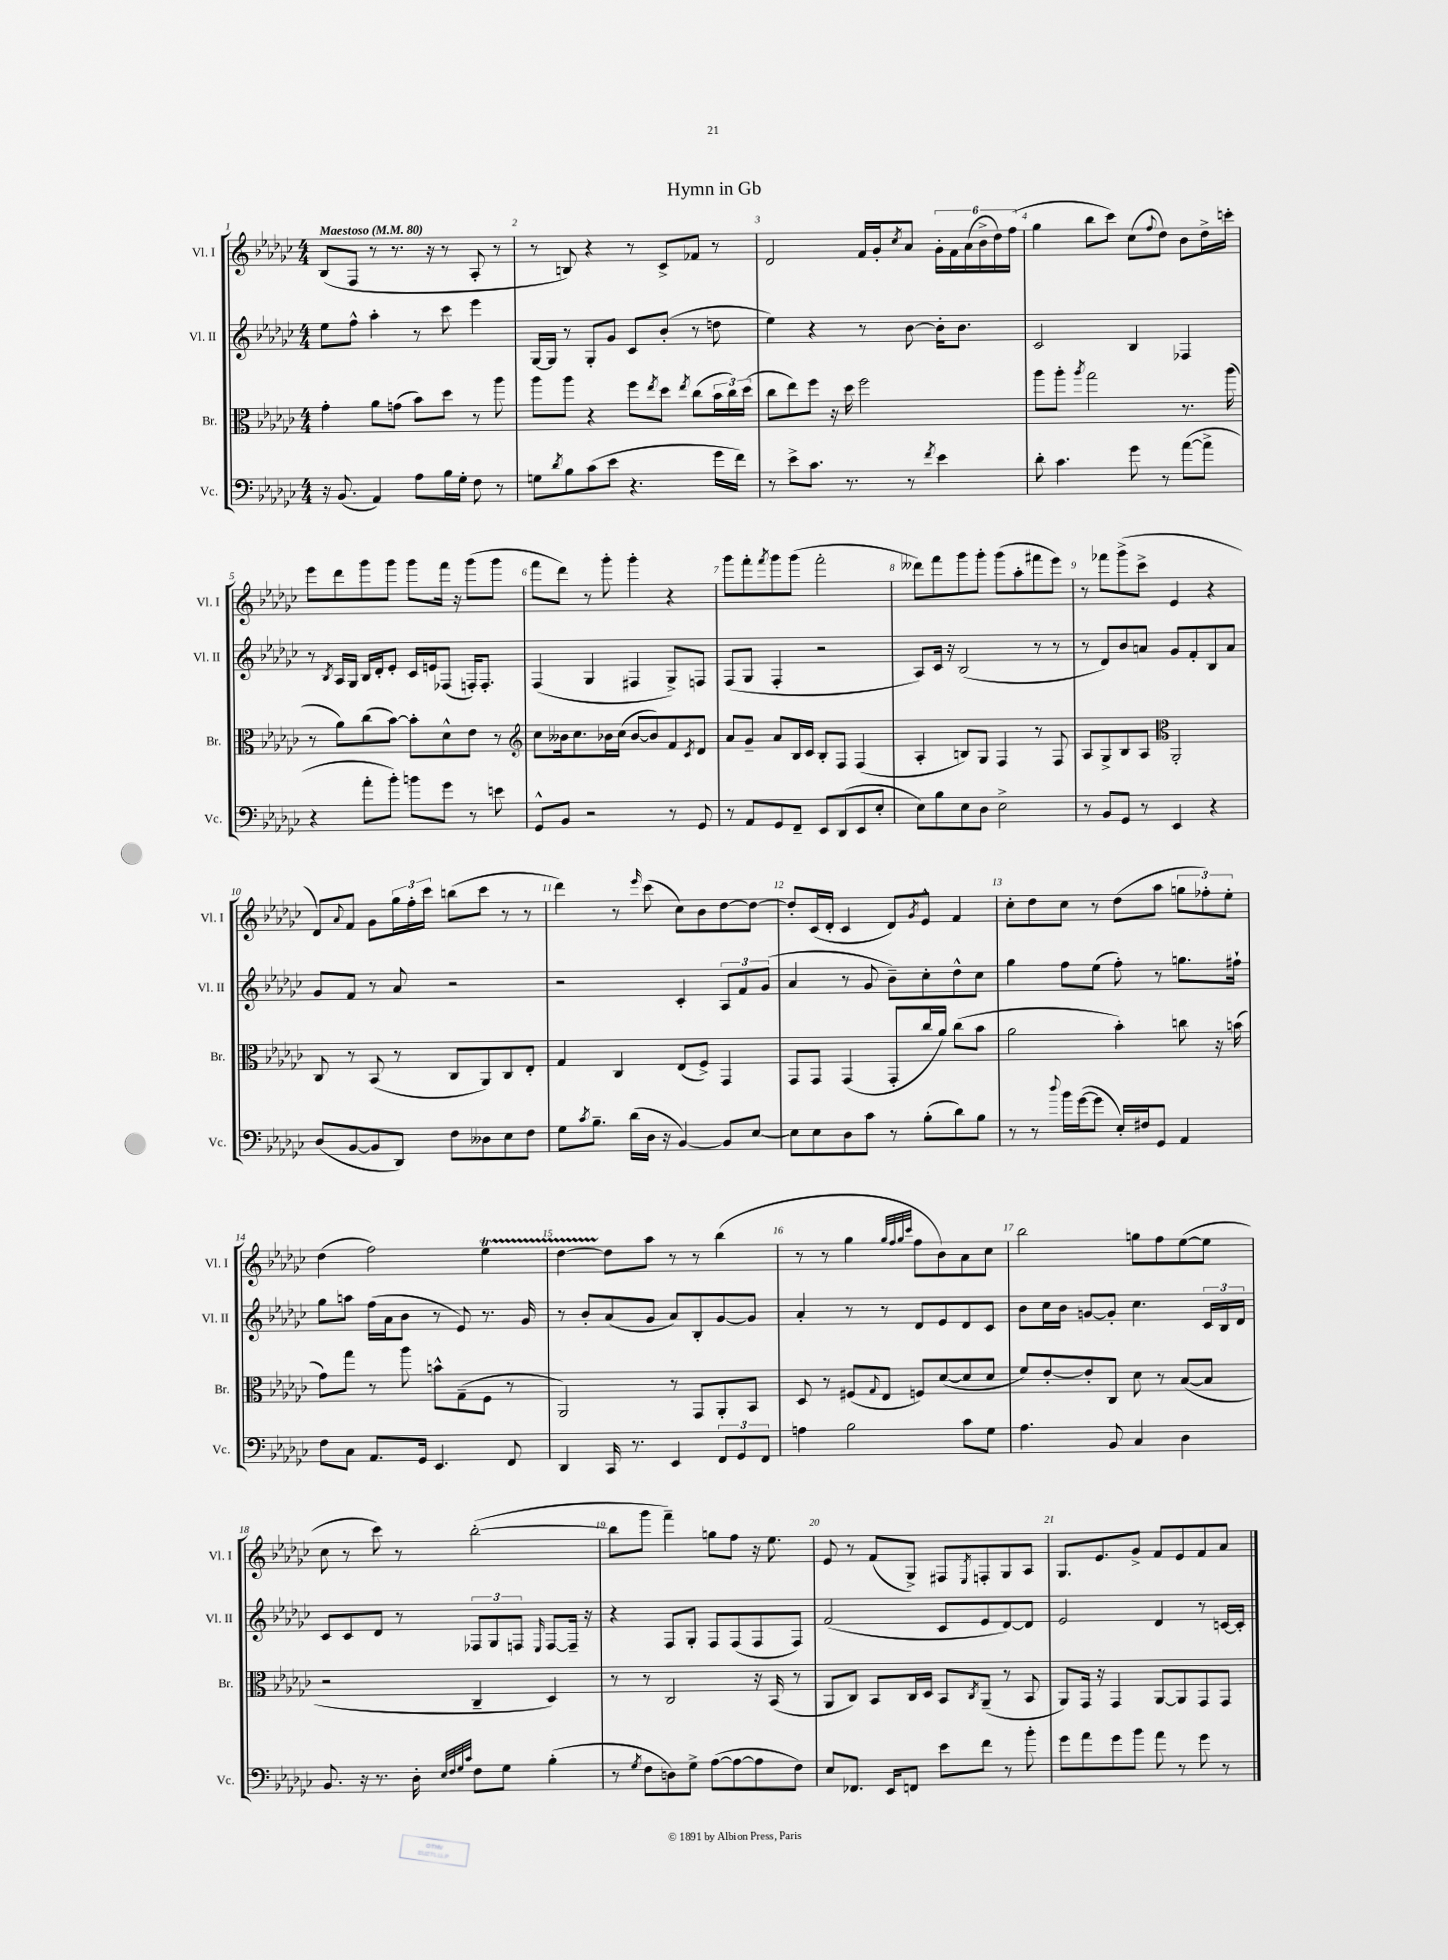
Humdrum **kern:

**kern	**kern	**kern	**kern
*staff4	*staff3	*staff2	*staff1
*clefF4	*clefC3	*clefG2	*clefG2
*k[b-e-a-d-g-c-]	*k[b-e-a-d-g-c-]	*k[b-e-a-d-g-c-]	*k[b-e-a-d-g-c-]
*M4/4	*M4/4	*M4/4	*M4/4
*MM80	*MM80	*MM80	*MM80
16r	4g-'\	8ee-\L	(8B-/L
(8.BB-/	.	.	.
.	.	8ff^^\J	8F/J
4AA-/)	8a-\L	4aa-'\	8r
.	(8g\J	.	8.r
8A-\L	8b-\L)	8r	.
.	.	.	16r
16B-\L	8dd-\J	8ccc-\	8r
16G-'\JJ	.	.	.
8F\	8r	4eee-\	8A-'/
8r	8aa-\	.	8r
=	=	=	=
8G\L	8aa-\L	[16G-/LL	8r
.	.	16G-/]JJ	.
8qd-/	.	.	.
8B-\	8aa-\J	8r	8B/)
(8c-\	4r	8G-'/L	4r
8e-\J	.	8g-/J	.
4.r	8ff\L	8c-/L	8r
.	8qee-/	.	.
.	8dd-\J	(8b-'/J	8c-^/L
.	8qee-/	.	.
.	(8cc-\L	8r	8f-/J
16g-\LL	24b-\L	8dd\	8r
.	24cc-\)	.	.
16f\JJ)	.	.	.
.	(24dd-\JJ	.	.
=	=	=	=
8r	8cc-\L	4ee-\)	2d-/
8e-^\L	8ee-\)	.	.
8.c-\J	8ff\J	4r	.
.	16r	.	.
8.r	16dd-\	.	.
.	2ff\	8r	16f/LL
.	.	.	16g-'/J
.	.	.	8qcc-/
8r	.	[8b-\	8a-/J
8qf/	.	.	.
4e-\	.	16b-'\]LK	24g-'\LL
.	.	.	24f\
.	.	8.b-\J	.
.	.	.	(24a-\
.	.	.	24b-^\
.	.	.	24dd-\)
.	.	.	(24ff\JJ
=	=	=	=
8d-'\	8aa-\L	2c-/	4gg-\
4.c-\	8aa-'\J	.	.
.	8qaa-/	.	.
.	2gg-\	.	8bb-\L
.	.	.	8ccc-\J)
8g-\	.	4B-/	(8cc-\L
.	.	.	8qqff/
8r	.	.	8dd-\J)
([8a-\L	8.r	4F-/	8b-\L
8a-^\]J	.	.	16dd-^\L
.	(16aa-\	.	16ccc'\JJ
=	=	=	=
4r	8r	8r	8eee-\L
.	.	8qB-/	.
.	8a-\L)	16A-/LL	8ddd-\
.	.	16G-/JJ	.
8a-'\L	(8cc-\	16B-/LL	8ggg-\
.	.	16d-'/J	.
8b-'\J)	[8b-\J)	8e-'/J	8ggg-\J
8b\L	8b-'\]L	16c-/LL	8ggg-\L
.	.	16e/J	.
8g-\J	8d-^^\	(8F-/J	16fff\Jk
.	.	.	16r
8r	8e-\J	16F'/LK)	(8ggg-\L
.	.	8.F'/J	.
8e\	8r	.	8ggg-\J
=	=	=	=
*	*clefG2	*	*
8GG-^^/L	8cc-\L	(4F/	8fff\L
8BB-/J	16b--\k	.	8ddd-\J)
.	8.cc-\	.	.
2r	.	4G-/	8r
.	16b-\L	.	8ggg-'\
.	(16cc-\JJ	.	.
.	[8b-/L	4F#/	4ggg-'\
.	8b-/])	.	.
8r	8f/	8G-^/L)	4r
.	8qc-/	.	.
8GG-/	8d-/J	8F/J	.
=	=	=	=
8r	8a-/L	(8F/L	8ggg-\L
8AA-/L	8g-~/J	8G-/J	8fff'\
.	.	.	8qfff/
8GG-/	8a-/L	4F'/	8ggg-\
8FF~/J	16B-/L	.	(8ggg-\J
.	16c-/JJ	.	.
8EE-/L	8B-'/L	2r	2fff'\
(8DD-/	8F/J	.	.
8EE-/	(4F/	.	.
8E-'/J	.	.	.
=	=	=	=
8E-\L)	4A-'/	8A-/L)	8ddd--\L)
8B-\	.	16c-/Jk	8fff\
.	.	16r	.
8E-\	8B/L)	(2B-/	8ggg-\
8D-\J	8G-/J	.	8ggg-'\J
2E-^\	4F/	.	(8ggg-\L
.	.	.	8aa-'\
.	8r	8r	8fff#\
.	8F/	8r	8eee-\J)
=	=	=	=
8r	8A-/L	8r	8r
8BB-/L	8G-^/	8d-/L)	8fff-\L
8GG-/J	8B-/	8b-/	(8ggg-^\
8r	8A-/J	8a/J	8ccc-^\J
*	*clefC3	*	*
4EE-/	2AA-'/	8g-/L	4e-/
.	.	8f'/	.
4r	.	8B-/	4r
.	.	8a/J	.
=	=	=	=
(8D-/L	8C-/	8g-/L	8d-/L)
.	.	.	8qqa-/
[8BB-/	8r	8f/J	8f/J
8BB-/]	(8BB-/	8r	8g-\L
8DD-/J)	8r	8a-/	24gg-\L
.	.	.	24ff'\
.	.	.	24ccc-\JJ
8F\L	8C-/L	2r	(8bb\L
8D--\	8AA-/)	.	8ccc-\J
8E-\	8C-/	.	8r
8F\J	8E-'/J	.	8r
=	=	=	=
8G-\L	4G-/	2r	4ddd-\)
8qc-/	.	.	.
8.B-~\J	.	.	.
.	4C-/	.	8r
(16d-\LL	.	.	.
.	.	.	16qqeee-/
16D-\JJ	.	.	(8ccc-\
16r	.	.	.
[4BB-/)	(8E-/L	4c-'/	8cc-\L)
.	8F^/J)	.	8b-\
8BB-/]L	4GG-/	12A-/L	[8dd-\
.	.	12f/	.
[8E-/J	.	.	8dd-\_J
.	.	(12g-/J	.
=	=	=	=
8E-\]L	8GG-/L	4a-/	8dd-'/]L
8E-\	8GG-/J	.	(16c-/L
.	.	.	16d-'/JJ
8D-\	(4GG-/	8r	4c-/
8c-\J	.	8g-/	.
8r	8GG-'/L	8b-~\L)	8d-/L)
.	.	.	8qg-/
(8B-'\L	16cc-/L	8cc-'\	8e-^^/J
.	16a-/JJ)	.	.
8d-\)	(8cc-\L	8dd-^^\	4f/
8B-\J	8b-\J	8cc-\J	.
=	=	=	=
8r	2a-\	4gg-\	8cc-'\L
8r	.	.	8dd-\
8qqdd-/	.	.	.
16b-\LL	.	8ff\L	8cc-\J
([16g-\J	.	.	.
8g-\]J	.	(8ee-\J	8r
16E-'/LL)	4b-'\)	8ff'\)	(8dd-\L
16F#/J	.	.	.
8GG-/J	.	8r	8aa-\J
4AA-/	8cc\	8.gg\L	12gg\L
.	.	.	12ff-'\)
.	16r	.	.
.	.	.	12ee-'\J
.	(16b\	16ff#`\Jk	.
=	=	=	=
8F\L	8g-\L)	8gg-\L	(4dd-\
8C-\J	8gg-\J	8aa\J	.
8.AA-/L	8r	(16ff\LL	2ff\)
.	.	16a-\J	.
.	8aa-\	8b-\J	.
16GG-/Jk	.	.	.
4.EE-/	8b^^\L	8r	.
.	(8G-~\	8e-/)	.
.	8F\J	8.r	4ee-\
8FF/	8r	.	.
.	.	16g-/	.
=	=	=	=
4DD-/	2AA-/)	8r	[4dd-\
.	.	8b-'/L	.
16CC-/	.	(8a-/	8dd-\]L
8.r	.	.	.
.	.	8g-/J	8aa-\J
4EE-/	8r	8a-/L)	8r
.	8GG-/L	8B-'/	8r
12FF/L	8AA-'/	[8g-/	(4bb-\
12GG-/	.	.	.
.	8BB-/J	8g-/]J	.
12FF/J	.	.	.
=	=	=	=
4A\	8D-/	4a-'/	8r
.	8r	.	8r
2B-\	(8F#/L	8r	4gg-\
.	8qqG-/	.	.
.	8E-/J	8r	.
.	.	.	32qqgg-/LLL
.	.	.	32qqff/
.	.	.	32qqgg-/
.	.	.	32qqccc-/JJJ
.	8F/L)	8d-/L	8ff\L
.	([8d-/	8e-/	8b-\)
8c-\L	8d-/]	8d-/	8a-\
8G-\J	8d-/J	8c-/J	8cc-\J
=	=	=	=
4.A-\	8f/L)	8b-\L	2bb-\
.	[8e-'/	16cc-\L	.
.	.	16b-\JJ	.
.	8e-'/]	[8g/L	.
8BB-/	8C-/J	8g'/]J	.
4C-/	8d-\	4.cc-\	8gg\L
.	8r	.	8ff\
4D-\	([8B-/L	.	([8ee-\
.	8B-/]J	24c-/LL	8ee-\]J
.	.	24B-/	.
.	.	24d-/JJ	.
=	=	=	=
8.BB-/	2r	8c-/L	8cc-\
.	.	8c-/	8r
16r	.	.	.
8.r	.	8d-/J	8ccc-\)
.	.	8r	8r
16D-'\	.	.	.
32qqE-/LLL	.	.	.
32qqF/	.	.	.
32qqG-/	.	.	.
32qqc-/JJJ	.	.	.
8F\L	4C-~/	12F-/L	([2bb-'\
.	.	12G-/	.
8G-\J	.	.	.
.	.	12F/J	.
.	.	16qqE-/	.
(4B-'\	4D-/)	[8F/L	.
.	.	16F~/]Jk	.
.	.	16r	.
=	=	=	=
8r	8r	4r	8bb-\]L
8qG-/	.	.	.
8F\L	8r	.	8ggg-\J
8D\)	2C-/	8F/L	4fff~\)
8G-^\J	.	8G-'/J	.
([8A-\L	.	8F/L	8gg\L
8A-\_	.	(8F/	8ff\J
8A-\]	16r	8F/	16r
.	(16BB-/	.	8.ee-\
8F\J)	8r	8F/J)	.
=	=	=	=
8E-/L	8AA-/L	(2f/	8e-/
8.FF-/J	8C-/J)	.	8r
.	8BB-/L	.	(8f/L
16EE-/LK	.	.	.
8FF/J	16C-/L	.	8G-^/J)
.	16D-/JJ	.	.
8e-\L	8BB-/L	8c-/L	8F#/L
.	8qC-/	.	8qE-/
8f\J	(8AA-~/J	8e-/	8F'/
8r	8r	[8d-/)	8G-/
8b-'\	8BB-/	8d-/]J	8A-/J
=	=	=	=
8g-\L	8AA-/L)	2e-/	8.G-/L
8a-\	16GG-/Jk	.	.
.	16r	.	8.e-/
8g-\	4GG-/	.	.
8b-\J	.	.	8g-^/J
8a-\	[8AA-/L	4d-/	8f/L
8r	8AA-/]	.	8e-/
8g-\	8GG-/	8r	8f/
8r	8GG-/J	[16c/LL	8a-/J
.	.	16c'/]JJ	.
==	==	==	==
*-	*-	*-	*-
